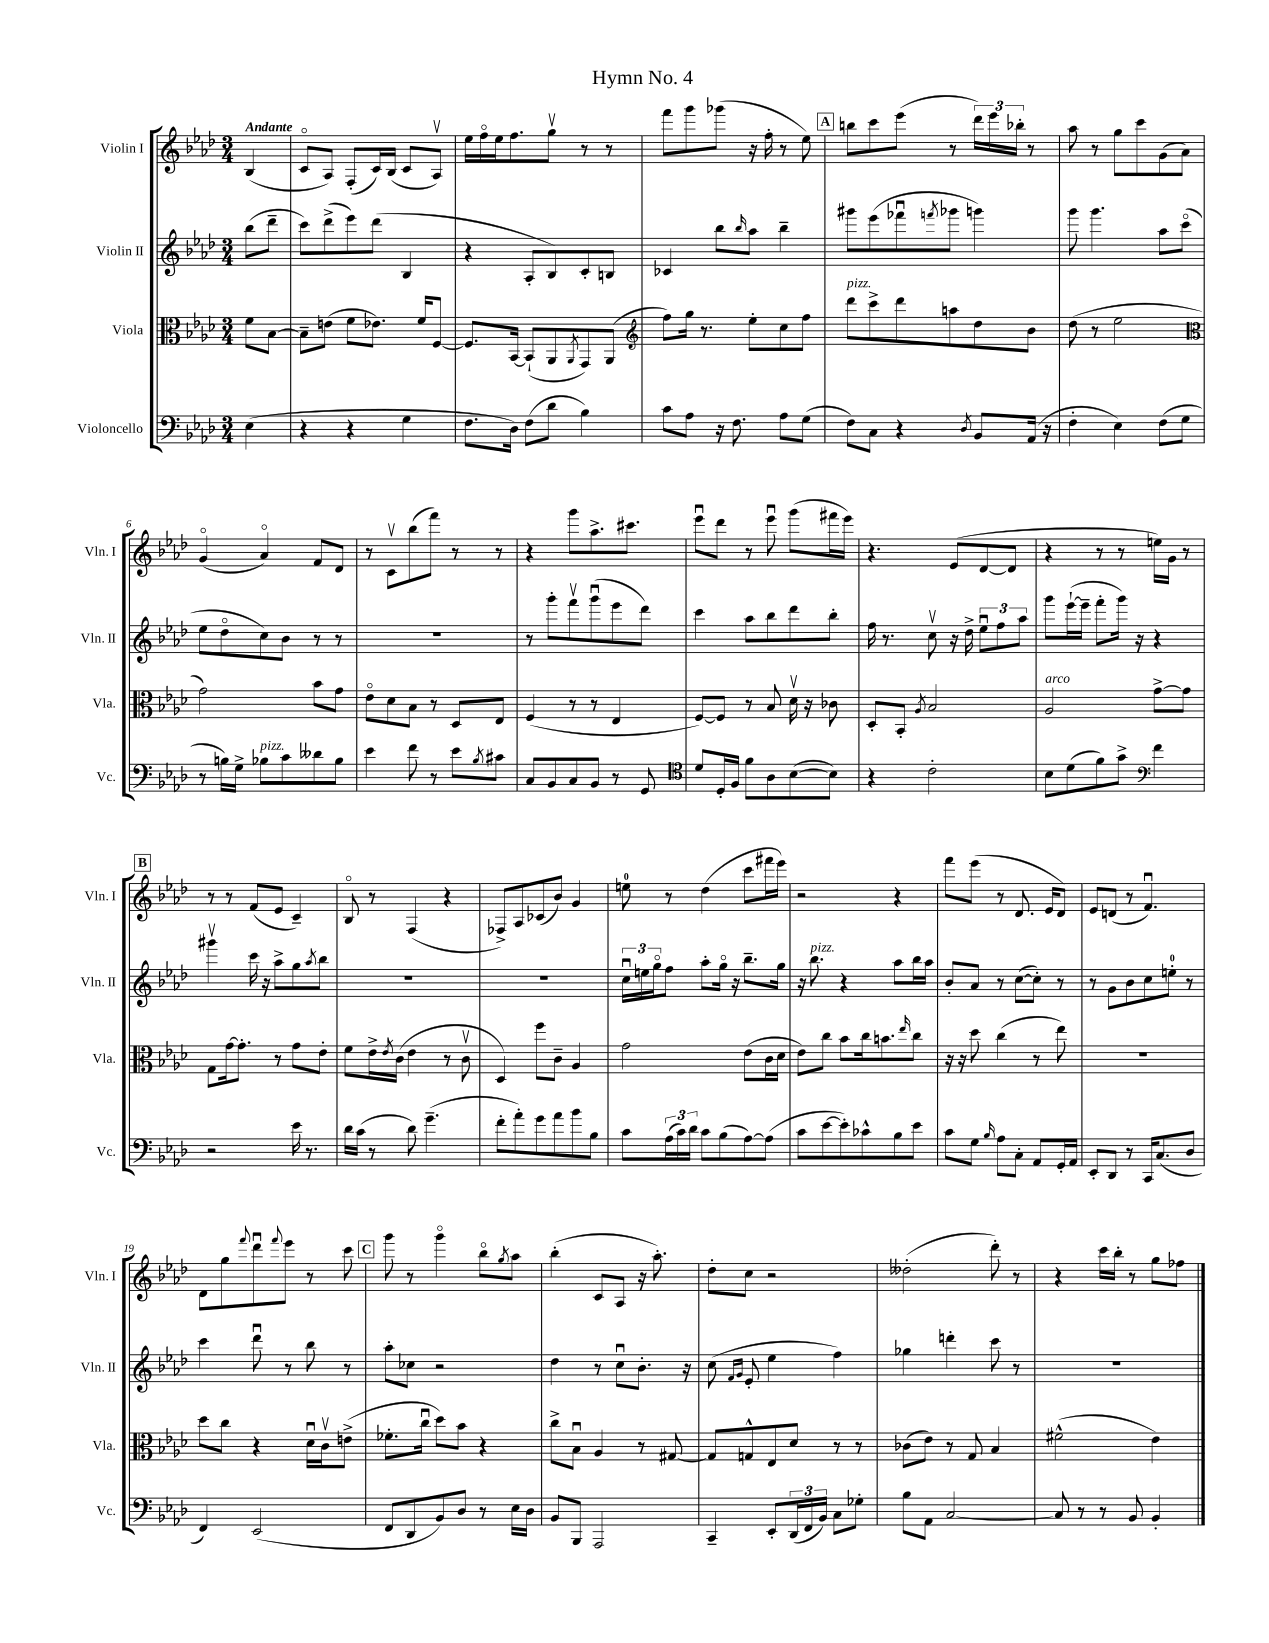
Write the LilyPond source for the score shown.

\header { title = "Hymn No. 4" }
<<
\new StaffGroup <<
\new Staff = "s0" \with { instrumentName = "Violin I" shortInstrumentName = "Vln. I" } {
    \clef treble \key aes \major \numericTimeSignature \time 3/4 \partial 4 \tempo "Andante"
    bes4( |
    c'8\flageolet aes8) f8-.( c'16) bes16( c'8 aes8\upbow) |
    ees''16 f''16\flageolet ees''16 f''8. g''8\upbow r8 r8 |
    f'''8 g'''8 ges'''8( r16 f''16-. r8 ees''8) |
    \mark \markup { \box "A" } b''8 c'''8 ees'''8( r8 \tuplet 3/2 { des'''16) ees'''16 bes''16-. } r8 |
    aes''8 r8 g''8 c'''8 g'8( aes'8) |
    g'4\flageolet( aes'4\flageolet) f'8 des'8 |
    r8 c'8\upbow bes''8( f'''8) r8 r8 |
    r4 g'''8 aes''8.-> cis'''8. |
    ees'''8\downbow des'''8 r8 ees'''8\downbow g'''8( fis'''16 ees'''16) |
    r4. ees'8( des'8~ des'8 |
    r4 r8 r8 e''16) g'16 r8 |
    \mark \markup { \box "B" } r8 r8 f'8( ees'8 c'4--) |
    bes8\flageolet r8 f4( r4 |
    fes8->) aes8 ces'8( bes'8) g'4 |
    e''8-0 r8 des''4( c'''8 fis'''16 ees'''16) |
    r2 r4 |
    f'''8 ees'''8( r8 des'8. ees'16 des'8) |
    ees'8 d'8( r8 f'4.\downbow) |
    des'8 g''8 \appoggiatura { f'''8 } des'''8\downbow \appoggiatura { f'''8 } ees'''8 r8 c'''8 |
    \mark \markup { \box "C" } g'''8 r8 g'''4\flageolet bes''8\flageolet \acciaccatura { g''8 } aes''8 |
    bes''4-.( c'8 aes8 r16 aes''8.-.) |
    des''8-. c''8 r2 |
    deses''2-.( des'''8-.) r8 |
    r4 c'''16 bes''16-. r8 g''8 fes''8 \bar "|." |
}
\new Staff = "s1" \with { instrumentName = "Violin II" shortInstrumentName = "Vln. II" } {
    \clef treble \key aes \major \numericTimeSignature \time 3/4 \partial 4
    bes''8( des'''8-- |
    c'''8) des'''8->( ees'''8) des'''8( bes4 |
    r4 aes8-. bes8) c'8-. b8 |
    ces'4 bes''8 \grace { bes''16 } aes''8 bes''4-- |
    \mark \markup { \box "A" } gis'''8 ees'''8( fes'''8\downbow \acciaccatura { f'''8 } ges'''8 g'''4) |
    g'''8 g'''4. aes''8 c'''8\flageolet( |
    ees''8 des''8\flageolet c''8) bes'8 r8 r8 |
    R2. |
    r8 g'''8-. f'''8\upbow g'''8\downbow( ees'''8 des'''8) |
    c'''4 aes''8 bes''8 des'''8 bes''8-. |
    f''16 r8. c''8\upbow r16 des''16-> \tuplet 3/2 { ees''8\downbow f''8 aes''8 } |
    g'''8 ees'''16~-!( ees'''16-- f'''8-. g'''16) r16 r4 |
    \mark \markup { \box "B" } gis'''4\upbow c'''16 r16 aes''8-> g''8 \acciaccatura { aes''8 } bes''8 |
    R2. |
    R2. |
    \tuplet 3/2 { c''16\downbow e''16 g''16\flageolet } f''8 aes''8-. g''16\flageolet r16 bes''8.-- g''16 |
    r16 bes''8.^\markup { \italic "pizz." } r4 aes''8 bes''16 aes''16 |
    bes'8-. aes'8 r8 c''8~( c''8-.) r8 |
    r8 g'8 bes'8 c''8 e''8-0-. r8 |
    c'''4 des'''8\downbow r8 bes''8 r8 |
    \mark \markup { \box "C" } aes''8-. ces''8 r2 |
    des''4 r8 c''8\downbow bes'8.-. r16 |
    c''8( \grace { f'16 g'16 } ees'8-. ees''4 f''4) |
    ges''4 d'''4-. c'''8 r8 |
    R2. \bar "|." |
}
\new Staff = "s2" \with { instrumentName = "Viola" shortInstrumentName = "Vla." } {
    \clef alto \key aes \major \numericTimeSignature \time 3/4 \partial 4
    f'8 bes8~ |
    bes8-- e'8( f'8 ees'8.) f'16 f8~ |
    f8. bes,16~ bes,8-!( aes,8 \acciaccatura { aes,8 } g,8) aes,8( |
    \clef treble f''8) g''16 r8. ees''8-. c''8 f''8 |
    \mark \markup { \box "A" } des'''8^\markup { \italic "pizz." } c'''8-> des'''8 a''8 des''8 bes'8 |
    des''8( r8 ees''2 |
    \clef alto g'2) bes'8 g'8 |
    ees'8\flageolet des'8 bes8 r8 des8 ees8 |
    f4( r8 r8 ees4 |
    f8~) f8 r8 bes8 des'16\upbow r16 ces'8 |
    des8-. bes,8-. \acciaccatura { aes8 } bes2 |
    aes2^\markup { \italic "arco" } g'8~-> g'8 |
    \mark \markup { \box "B" } g8 g'16~ g'8.-. r8 g'8 ees'8-. |
    f'8 ees'16-> \acciaccatura { ees'8 } c'16( ees'4 r8 c'8\upbow |
    des4) f''8 c'8-- aes4 |
    g'2 ees'8( c'16 des'16 |
    ees'8) c''8 bes'8 c''16 b'8. \grace { ees''16 } c''8 |
    r16 r16 des''8 c''4( r8 ees''8) |
    R2. |
    des''8 c''8 r4 des'16\downbow c'16\upbow e'8->( |
    \mark \markup { \box "C" } fes'8.-. c''16\downbow des''8) bes'8 r4 |
    c''8-> bes8\downbow aes4 r8 gis8~ |
    gis8 g8-^ ees8 des'8 r8 r8 |
    ces'8( ees'8) r8 g8 bes4 |
    fis'2-^( ees'4) \bar "|." |
}
\new Staff = "s3" \with { instrumentName = "Violoncello" shortInstrumentName = "Vc." } {
    \clef bass \key aes \major \numericTimeSignature \time 3/4 \partial 4
    ees4( |
    r4 r4 g4 |
    f8. des16) f8( des'8 bes4) |
    c'8 aes8 r16 f8. aes8 g8( |
    \mark \markup { \box "A" } f8) c8 r4 \acciaccatura { des8 } bes,8 aes,16( r16 |
    f4-. ees4) f8( g8 |
    r8 b16) g16-> bes8^\markup { \italic "pizz." } c'8 deses'8 bes8 |
    ees'4 f'8 r8 ees'8 \acciaccatura { bes8 } cis'8 |
    c8 bes,8 c8 bes,8 r8 g,8 |
    \clef tenor des'8 des16-. f16 f'8 aes8 bes8~( bes8) |
    r4 c'2-. |
    bes8 des'8( f'8) g'8-> \clef bass f'4 |
    \mark \markup { \box "B" } r2 ees'16 r8. |
    des'16 c'16( r8 des'8) g'4.--( |
    f'8-. aes'8-.) g'8 aes'8 bes'8 bes8 |
    c'8 \tuplet 3/2 { aes16( c'16) des'16 } c'8 bes8( aes8~) aes8( |
    c'8 ees'8~ ees'8-.) ces'8-^ bes8 ees'8 |
    c'8 g8 \grace { bes16 } aes8 c8-. aes,8 g,16-. aes,16 |
    ees,8-. des,8 r8 c,16 c8.( des8 |
    f,4) ees,2( |
    \mark \markup { \box "C" } f,8 des,8 bes,8) des8 r8 ees16 des16 |
    bes,8 bes,,8 aes,,2 |
    c,4-- ees,8-. \tuplet 3/2 { des,16( f,16 bes,16) } c8 ges8-. |
    bes8 aes,8 c2~ |
    c8 r8 r8 bes,8 bes,4-. \bar "|." |
}
>>
>>
